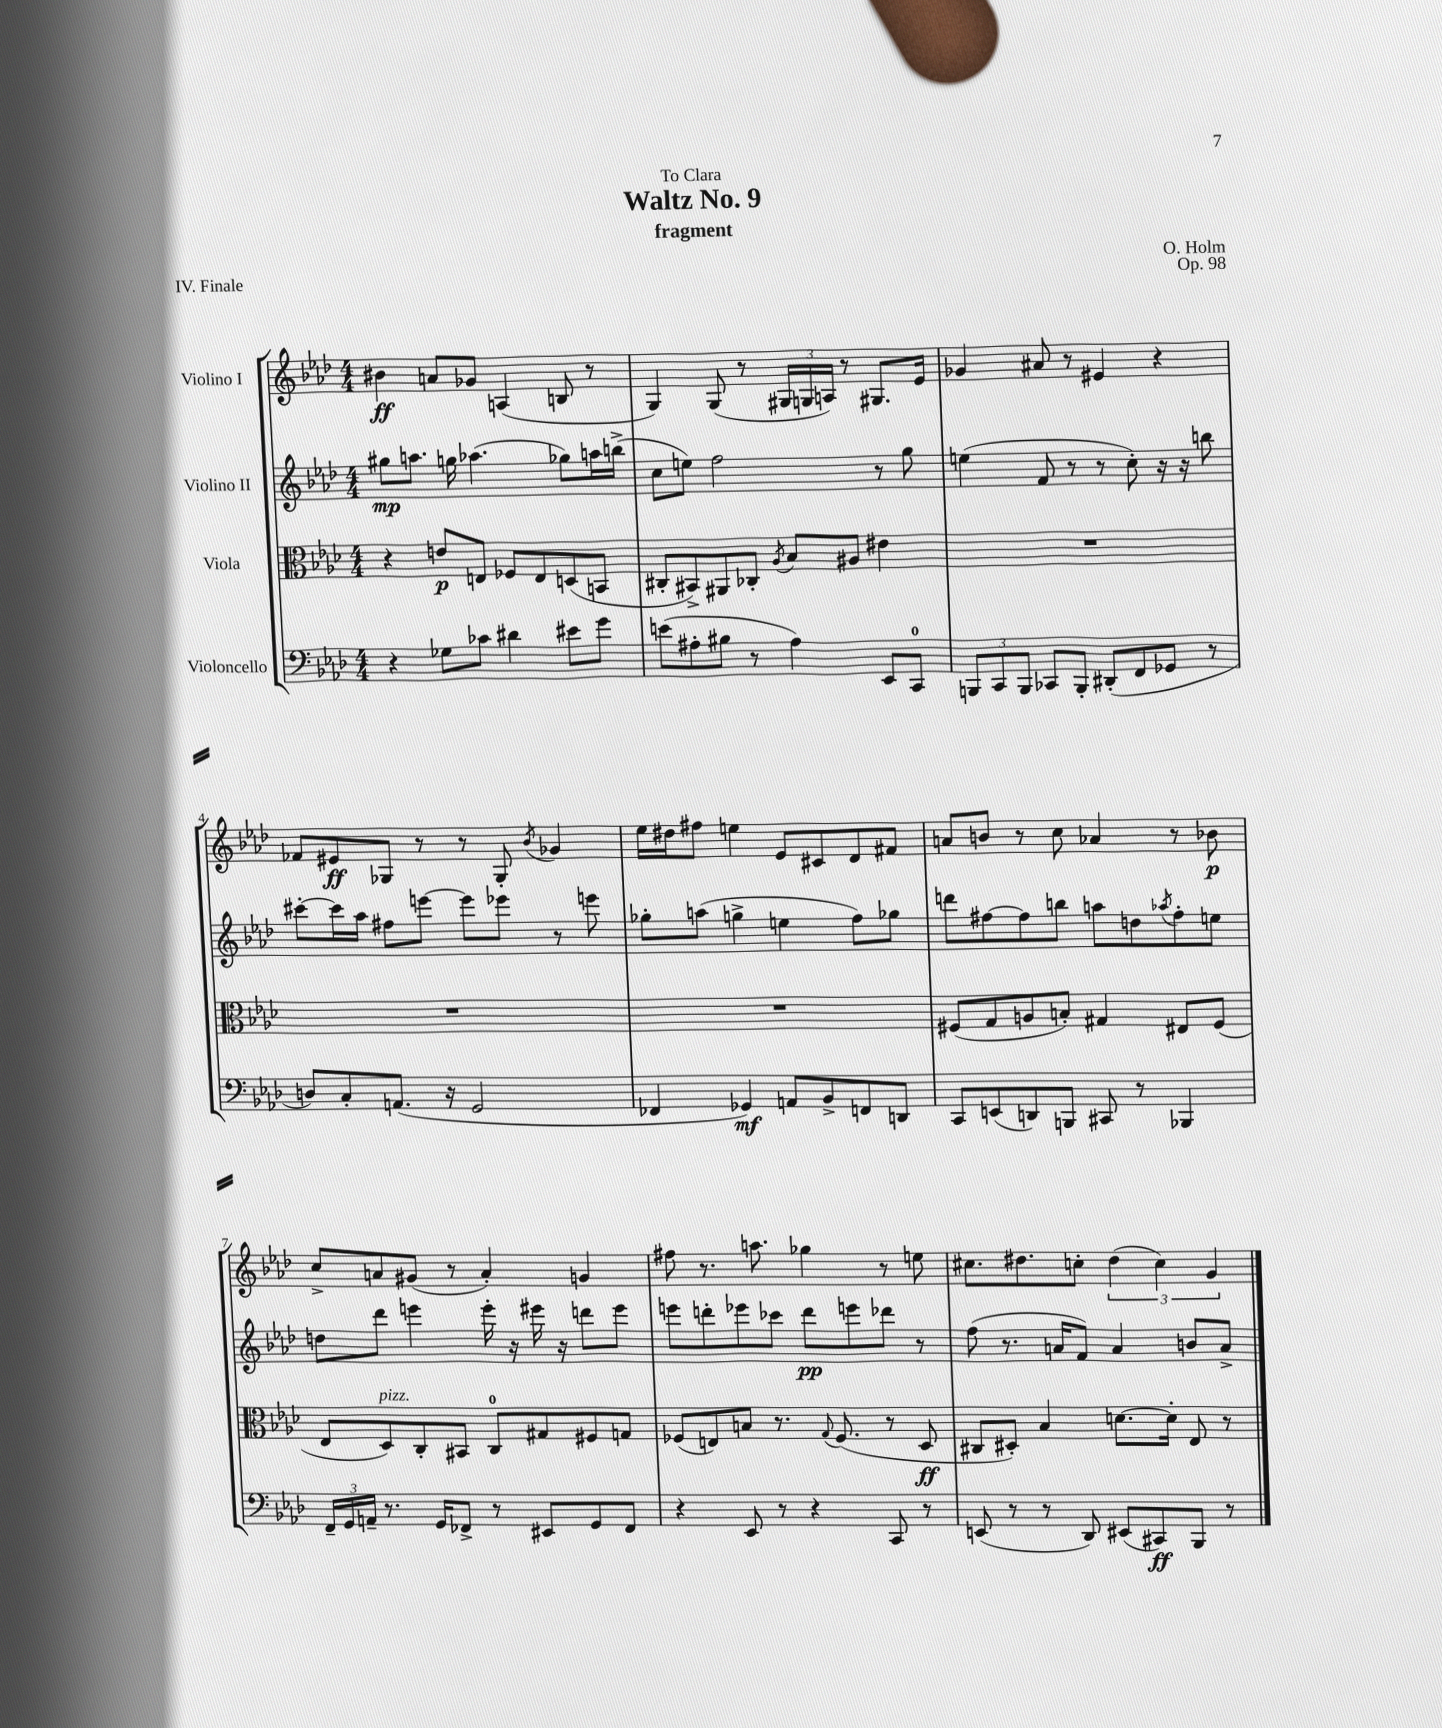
\header { title = "Waltz No. 9" composer = "O. Holm" subtitle = "fragment" dedication = "To Clara" opus = "Op. 98" piece = "IV. Finale" }
<<
\new StaffGroup <<
\new Staff = "s0" \with { instrumentName = "Violino I" } {
    \clef treble \key aes \major \numericTimeSignature \time 4/4
    bis'4\ff a'8 ges'8 a4( b8 r8 |
    g4) g8( r8 \tuplet 3/2 { gis16 g16 a16) } r8 gis8. ees'16 |
    ges'4 ais'8 r8 eis'4 r4 |
    fes'8 eis'8\ff ges8 r8 r8 ges8-. \acciaccatura { bes'8 } ges'4 |
    ees''16 dis''16 fis''8 e''4 ees'8 cis'8 des'8 fis'8 |
    a'8 b'8 r8 c''8 aes'4 r8 bes'8\p |
    c''8-> a'8 gis'8( r8 a'4-.) g'4 |
    fis''8 r8. a''8. ges''4 r8 e''8 |
    cis''8. dis''8. c''8-. \tuplet 3/2 { dis''4( c''4) g'4 } \bar "|." |
}
\new Staff = "s1" \with { instrumentName = "Violino II" } {
    \clef treble \key aes \major \numericTimeSignature \time 4/4
    gis''8\mp a''8. g''16 aes''4.( ges''8) a''16 b''16->( |
    c''8 e''8) f''2 r8 g''8 |
    e''4( f'8 r8 r8 c''8-.) r16 r16 b''8 |
    cis'''8~-. cis'''16 aes''16 fis''8 e'''8~ e'''8 ees'''8 r8 e'''8 |
    ges''8-. a''8( g''4-> e''4 f''8) ges''8 |
    d'''8 fis''8~ fis''8 b''8 a''8 d''8 \acciaccatura { aes''8 } fis''8-. e''8 |
    d''8 des'''8 e'''4 e'''16-. r16 eis'''16 r16 d'''8 eis'''8 |
    e'''8 d'''8-. ees'''8 ces'''8 d'''8\pp e'''8 des'''8 r8 |
    f''8( r8. a'16 f'8) a'4 b'8 a'8-> \bar "|." |
}
\new Staff = "s2" \with { instrumentName = "Viola" } {
    \clef alto \key aes \major \numericTimeSignature \time 4/4
    r4 e'8\p e8 fes8 e8 d8( b,8 |
    cis8-. bis,8->) ais,8 ces8-. \acciaccatura { aes8 } bes8 ais8 eis'4 |
    R1 |
    R1 |
    R1 |
    fis8( g8 a8 b8-.) gis4 eis8 fis8( |
    ees8 des8^\markup { \italic "pizz." }) c8-. bis,8 c8-0 gis8 fis8 g8 |
    fes8( e8) b8 r8. \appoggiatura { g8 } fes8.( r8 des8\ff |
    cis8 dis8-.) bes4 d'8.~ d'16-. ees8 r8 \bar "|." |
}
\new Staff = "s3" \with { instrumentName = "Violoncello" } {
    \clef bass \key aes \major \numericTimeSignature \time 4/4
    r4 ges8 ces'8 dis'4 eis'8 g'8 |
    e'8( ais8-. bis8 r8 ais4) ees,8 c,8-0 |
    \tuplet 3/2 { b,,8 c,8 b,,8 } ces,8 b,,8-. dis,8-.( f,8 ges,8 r8 |
    d8) c8-. a,8.( r16 g,2 |
    fes,4 ges,4\mf) a,8 bes,8-> f,8 d,8 |
    c,8 e,8( d,8) b,,8 cis,8 r8 bes,,4 |
    \tuplet 3/2 { f,16-- g,16 a,16-- } r8. g,16 fes,8-> r8 eis,8 g,8 fes,8 |
    r4 ees,8 r8 r4 c,8 r8 |
    e,8( r8 r8 des,8) eis,8( cis,8\ff) bes,,8 r8 \bar "|." |
}
>>
>>
